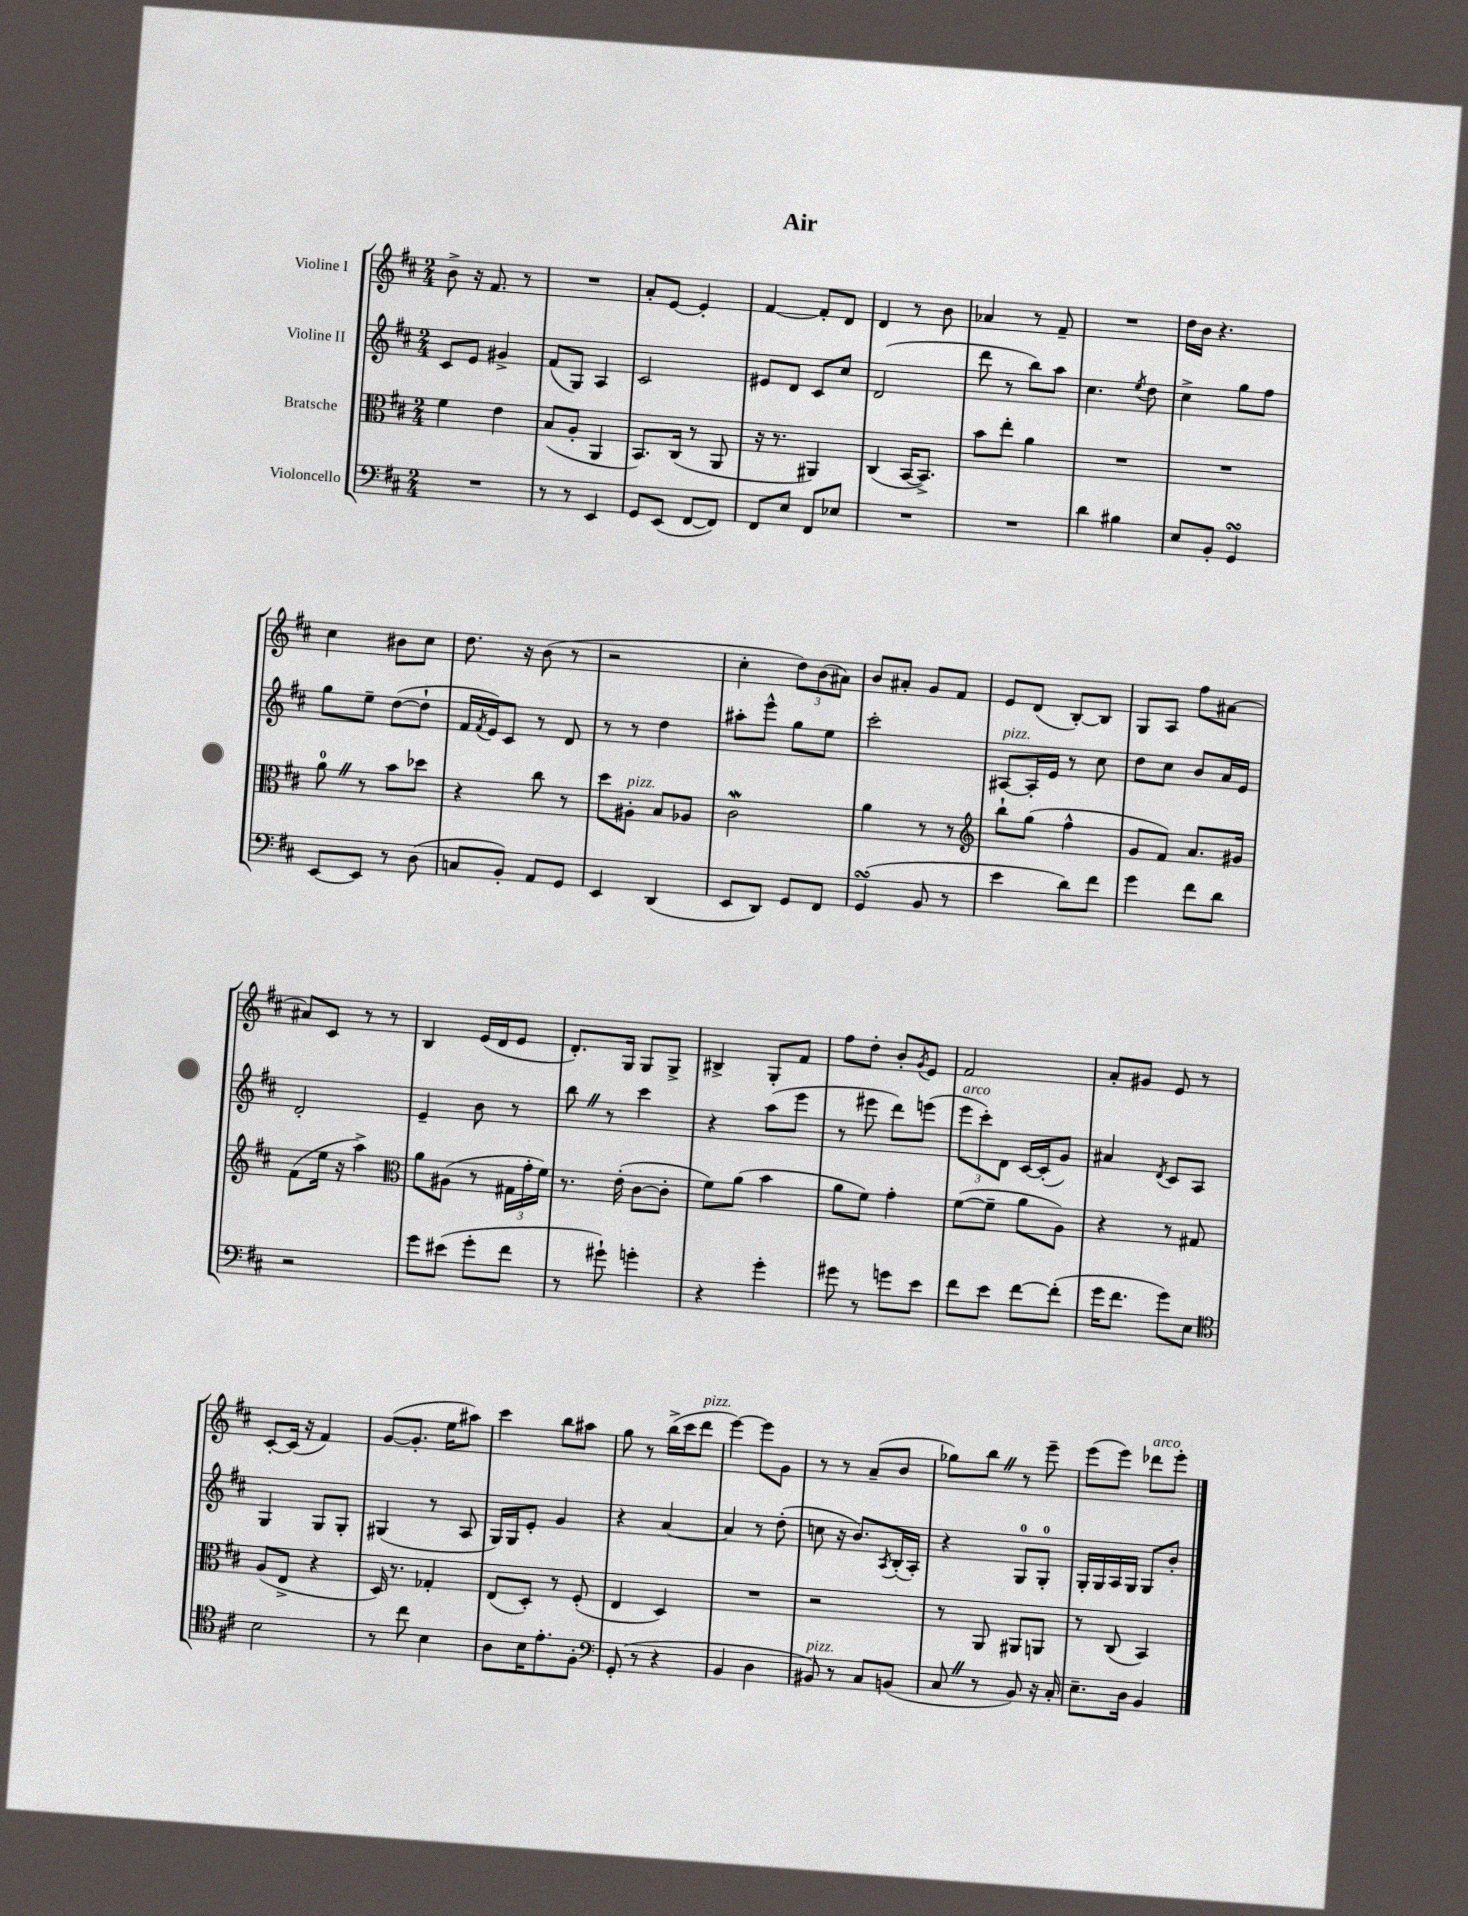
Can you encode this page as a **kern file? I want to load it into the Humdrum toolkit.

**kern	**kern	**kern	**kern
*staff4	*staff3	*staff2	*staff1
*clefF4	*clefC3	*clefG2	*clefG2
*k[f#c#]	*k[f#c#]	*k[f#c#]	*k[f#c#]
*M2/4	*M2/4	*M2/4	*M2/4
2r	4f#	8c#	8b^
.	.	8e	16r
.	.	.	8.f#
.	4e	4g#^	.
.	.	.	8r
=	=	=	=
8r	(8B	(8f#	2r
8r	8A'	8G)	.
4EE	4AA	4A	.
=	=	=	=
8GG	8.BB)	2c#	8a'
(8EE	.	.	[8e
.	(16C#	.	.
[8FF#	8r	.	4e']
8FF#])	8AA	.	.
=	=	=	=
8FF#	16r	8e#	[4f#
.	8.r	.	.
8E	.	8d	.
8FF#	4AA#)	8c#	8f#']
8E-	.	8cc#	8d
=	=	=	=
2r	(4C#	(2d	4d
.	[16BB	.	8r
.	8.BB^])	.	.
.	.	.	8b
=	=	=	=
2r	8b	8ddd	4a-
.	8ee'	8r	.
.	4a	8bb)	8r
.	.	8aa	8f#~
=	=	=	=
4d	2r	4.cc#	2r
4B#	.	.	.
.	.	8qee	.
.	.	8dd	.
=	=	=	=
8E	2r	4cc#^	16dd
.	.	.	16b
8BB'	.	.	4.r
4GG	.	8gg	.
.	.	8ff#	.
=	=	=	=
[8EE	8a	8gg	4cc#
8EE]	8r	8ee~	.
8r	8b	([8dd	8b#
(8D	8dd-	8dd`]	8cc#
=	=	=	=
8C	4r	16f#	8.dd
.	.	8qf#	.
.	.	16e)	.
8BB')	.	8c#	.
.	.	.	16r
8AA	8cc#	8r	(8b
8GG	8r	8d	8r
=	=	=	=
4EE	8dd	8r	2r
.	8A#'	8r	.
(4DD	8B	4dd	.
.	8A-	.	.
=	=	=	=
8EE	2c#	8aa#'	4cc#'
8DD)	.	8eee^^	.
8GG	.	8gg	12dd)
.	.	.	(12b
8FF#	.	8ee	.
.	.	.	12a#)
=	=	=	=
(4GG	4a	2ccc#'	8b
.	.	.	8a#'
8BB	8r	.	8g
8r	8r	.	8f#
=	=	=	=
*	*clefG2	*	*
4e	8bb`	[8A#	8e
.	(8gg	16A#']	(8d
.	.	16e	.
8d)	4ff#^^	8r	[8B')
8f#	.	8cc#	8B]
=	=	=	=
4g	8g	8dd	8G
.	8f#)	8cc#	8A
8f#	8.a	8b	8ff#
8d	.	16a	[8a#
.	16g#	16e	.
=	=	=	=
2r	(8f#	2d'	8a#]
.	16ee	.	8c#
.	16r	.	.
.	4aa^)	.	8r
.	.	.	8r
=	=	=	=
*	*clefC3	*	*
8g	8a	4e~	4B
(8e#	(8A#	.	.
8g'	8r	8b	(16e
.	.	.	16d
8f#	24G#	8r	8e
.	24g'	.	.
.	24f#)	.	.
=	=	=	=
8r	8.r	8bb	8.d')
8g#`)	.	8r	.
.	(16e'	.	16G
4g'	[8c#	4ccc#	8G
.	8c#']	.	8G^
=	=	=	=
4r	8f#)	4r	4B#^
.	(8a	.	.
4g'	4b	(8aa	8G'
.	.	8eee	8f#
=	=	=	=
8g#	8a	8r	8ff#
8r	8f#)	8eee#	8dd'
8g	4g'	8ddd)	8b'
.	.	.	8qg
8e	.	(8eee	8e
=	=	=	=
8f#	([8f#	12eee	2f#
.	.	12ccc#')	.
8e	8f#~]	.	.
.	.	12d	.
[8f#	8a	[16c#	.
.	.	(16c#']	.
(8f#']	8A)	8g)	.
=	=	=	=
16g	4r	4a#	8a'
8.f#	.	.	.
.	.	.	8g#
.	.	8qd	.
8g)	8r	8c#	8e
8E	8G#	8A	8r
=	=	=	=
*clefC4	*	*	*
2B	(8A	4G	[8c#'
.	8E^	.	(16c#]
.	.	.	16r
.	4r	8G	4f#)
.	.	8G'	.
=	=	=	=
8r	16D)	(4G#	([8g
.	8.r	.	.
8cc#	.	.	8.g']
4B	4G-'	8r	.
.	.	.	16ee
.	.	8A	8aa#)
=	=	=	=
8A	(8E	16G)	4ccc#
.	.	16G	.
16B	8D')	8e'	.
8.e'	.	.	.
.	8r	4g	8bb
8F#'	(8F#'	.	8aa#
=	=	=	=
*clefF4	*	*	*
(8GG'	4E	4r	8gg
8r	.	.	8r
4r	4D)	[4a	(16bb^
.	.	.	16ccc#
.	.	.	8ddd
=	=	=	=
4BB	2r	4a]	[4eee)
4D	.	8r	8eee]
.	.	(8dd'	8g
=	=	=	=
8BB#)	2r	8cc	8r
8r	.	16r	8r
.	.	8.b)	.
8C#	.	.	(8a~
.	.	8qA	.
(8BB	.	(16B'	8b
.	.	16A')	.
=	=	=	=
8C#	8r	4r	8gg-)
8r	8AA	.	8bb
8BB)	8AA#	8G	8r
16r	8AA	8G'	8eee~
16C#'	.	.	.
=	=	=	=
8.E~	8r	16G'	(8eee
.	.	16G	.
.	(8C#	16A	8eee)
16D	.	16G	.
4BB	4BB)	8G	8ddd-
.	.	8b'	8eee'
==	==	==	==
*-	*-	*-	*-
